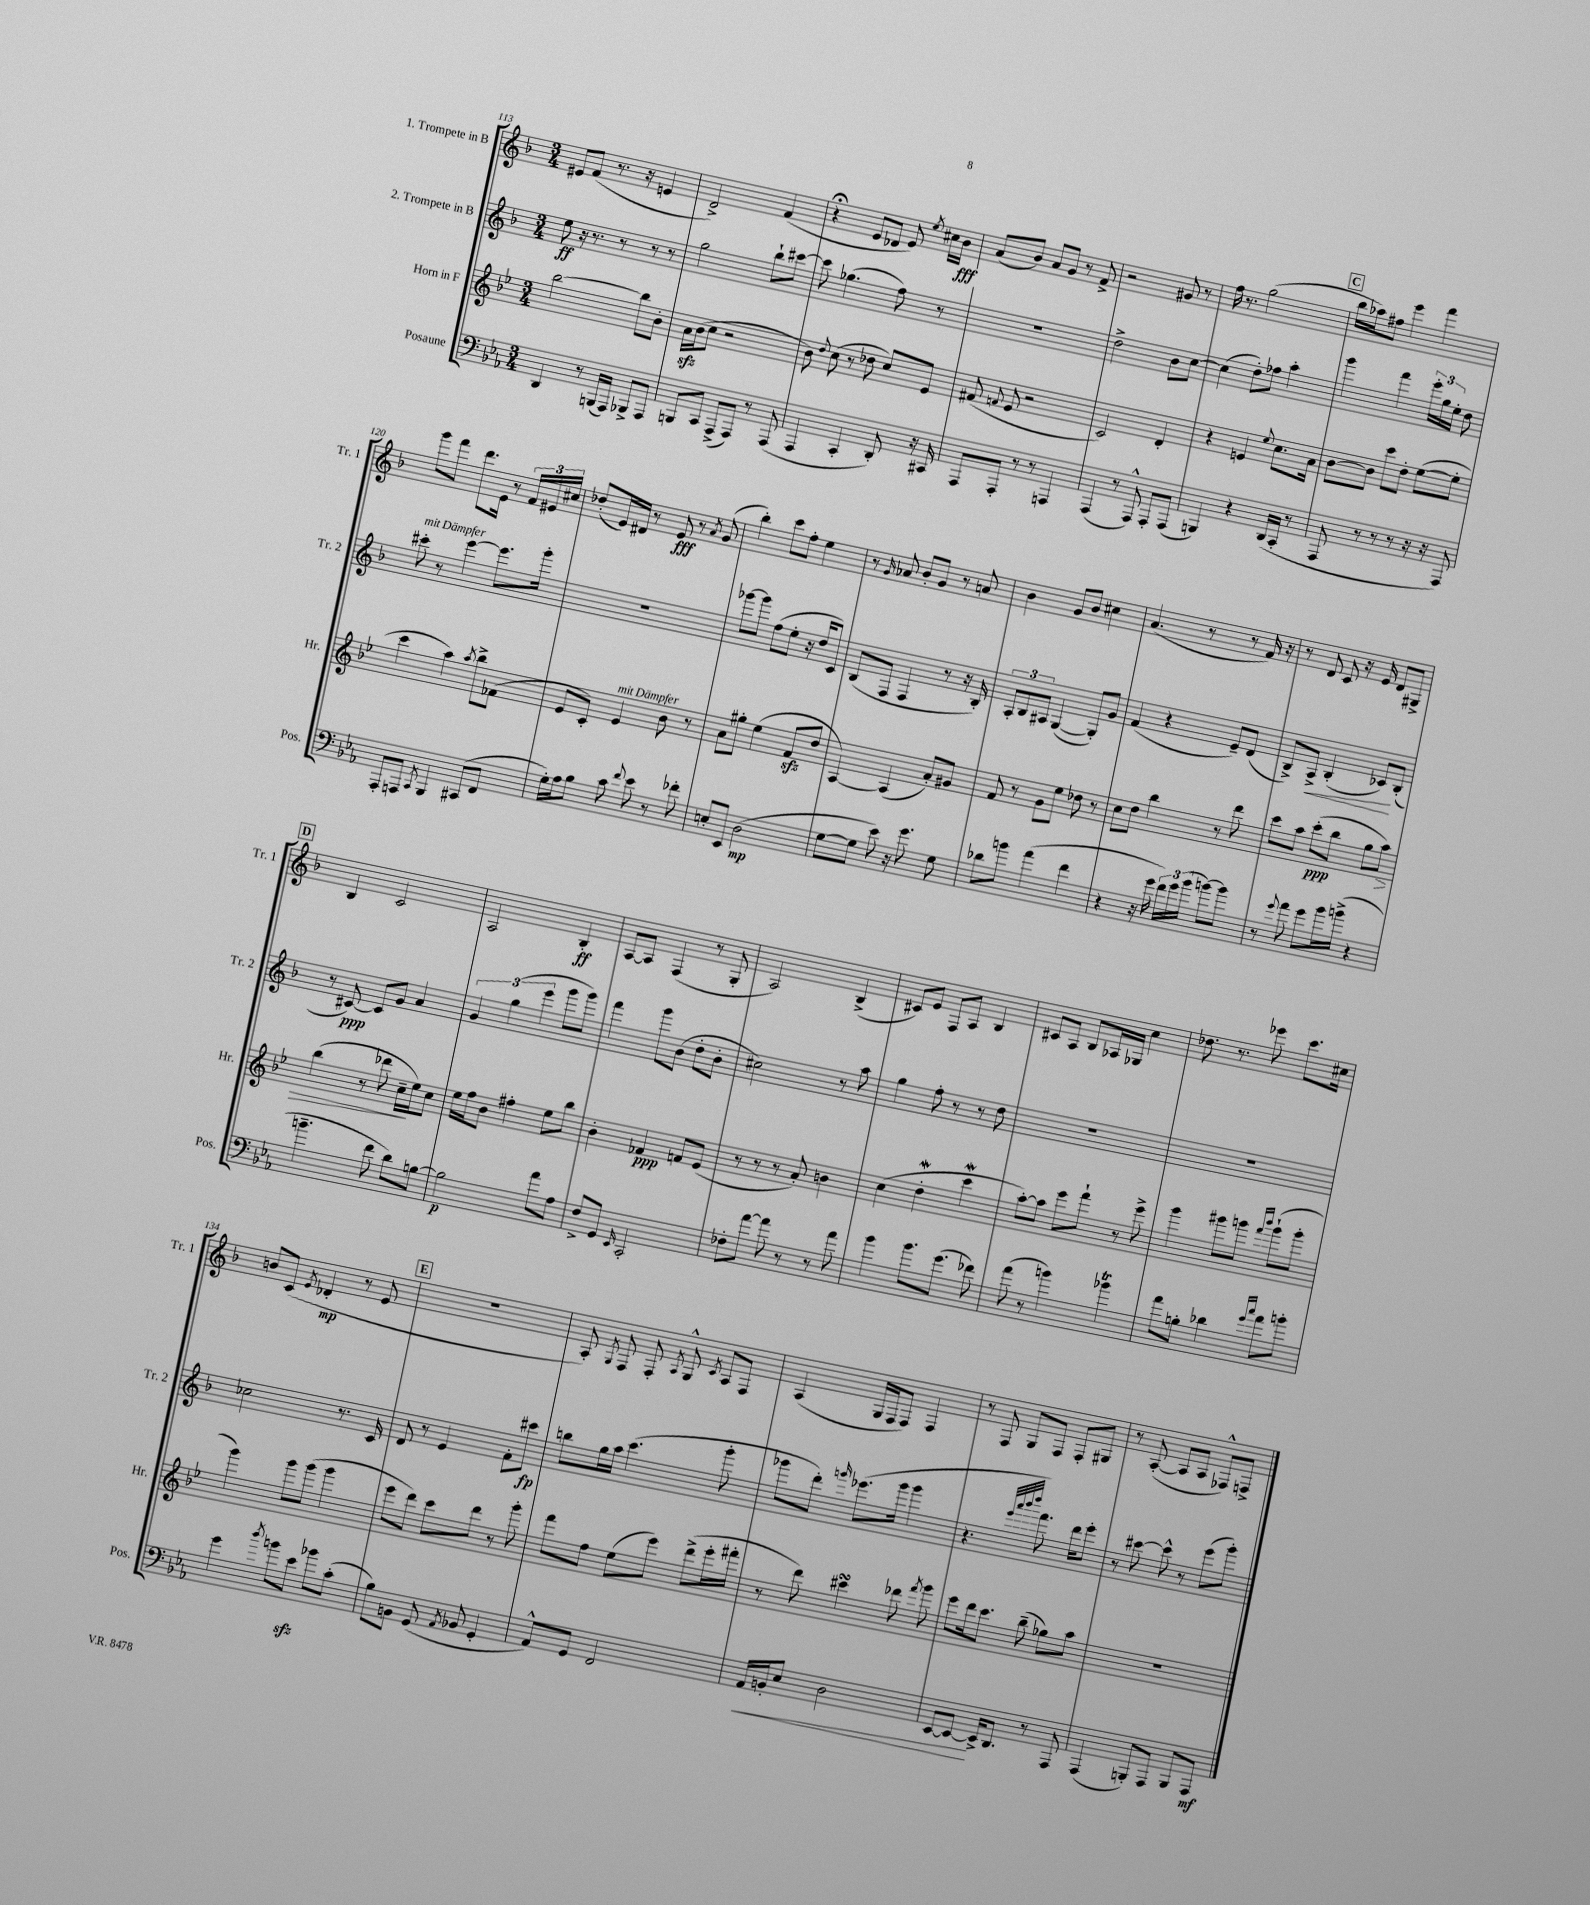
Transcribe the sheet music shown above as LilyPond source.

<<
\new StaffGroup <<
\new Staff = "s0" \with { instrumentName = "1. Trompete in B" shortInstrumentName = "Tr. 1" } {
    \clef treble \key f \major \numericTimeSignature \time 3/4
    \autoBeamOff eis'8[ f'8]( r8. r16 e'4 |
    d'2->) f'4( |
    r4\fermata e'8[ des'8] e'8) \acciaccatura { e''8 } cis''16[ bes'16]\fff |
    a'8[( bes'8]) a'8[ g'8] r8 f'8-> |
    r2 gis'8 r8 |
    f''16 r8. g''2( |
    \mark \markup { \box "C" } bes''16[ aes''16) fis''8] e'''4 f'''4 |
    g'''8[ f'''8] d'''8.[ e'16] r8 \tuplet 3/2 { f'16[ eis'16 cis''16] } |
    des''8[-.( e'16) dis'16] r8 e'8\fff r8 \acciaccatura { a'8 } g'8( |
    bes''4-.) c'''8[ f''8]-. e''4 |
    r8 \grace { g'16 } aes'8 bes'8[-. g'8] r8 a'8 |
    bes'4 g'8[ bes'8] cis''4 |
    a'4.( r8 r8 f'16) r16 |
    r8 d'8 c'8 r16 e'16 d'8[ gis8]-> |
    \mark \markup { \box "D" } bes4 c'2 |
    a2 bes4-.\ff |
    a8[~ a8] f4( r8 g8-. |
    a2) bes4->( |
    cis'8[) e'8] f8[ a8] bes4 |
    cis'8[ a8] bes8[ aes16 ges16] c''4 |
    des''8. r8. ees'''8 c'''8.[ cis''16] |
    b'8[ c'8]( \acciaccatura { e'8 } des'4-.\mp r8 e'8 |
    \mark \markup { \box "E" } R2. |
    a8-.) \acciaccatura { g8 } f8 f8-. \acciaccatura { a8 } g8-^ \acciaccatura { c'8 } a8[ f8] |
    a4( g16[ f16 f8]) f4 |
    r8 f8 g8[ f8] f8[-. gis8] |
    r8 a8~-.( a8[ a8] fes8[-^) f8]-> \bar "|." |
}
\new Staff = "s1" \with { instrumentName = "2. Trompete in B" shortInstrumentName = "Tr. 2" } {
    \clef treble \key f \major \numericTimeSignature \time 3/4
    \autoBeamOff e''8\ff r16 r8. r8 r8 r8 |
    g''2 bes''8[-! cis'''8]~ |
    cis'''8 ges''4.( f''8) r8 |
    R2. |
    d''2-> bes'8[ c''8]~ |
    c''4( d''8[-.) fes''8] a''4-. |
    \mark \markup { \box "C" } g'''4 f'''4 \tuplet 3/2 { e'''16[-. g''16 e''16]-. } d''8 |
    cis'''8-.^\markup { \italic "mit Dämpfer" } r8 e'''4~ e'''8.[ g'''16]-. |
    R2. |
    ges'''8[~ ges'''8] f''8[( e''8]-. r16 d''16[ c'8]) |
    bes8[( f8] f4 r8 r16 bes16-.) |
    \tuplet 3/2 { a8[-. bes8 ais8] } g4~( g8[-.) g'8] |
    f'4( r4 e'8[--) d'8]( |
    bes8[->) a8]->\< bes4-.( ces'8[\!) bes8]-.( |
    \mark \markup { \box "D" } r8 cis'8~\ppp) cis'8[ g'8] a'4 |
    \tuplet 3/2 { g'4 g''4( e'''4 } g'''8[ g'''8]) |
    f'''4 g'''8[ bes'8]( d''8[-. bes'8]-. |
    cis''2) r8 a''8 |
    g''4 f''8-. r8 r8 d''8 |
    R2. |
    R2. |
    ces''2 r8. c'16 |
    \mark \markup { \box "E" } d'8 r8 e'4 f'8[-. cis'''8]\fp |
    b''8[ g''16 a''16] c'''4.( g'''8-. |
    ges'''8[ d'''8]-.) \grace { g'''16 } ees'''8.[( g'''16] g'''4 |
    r4. \grace { e'''32[ a'''32 bes'''32 d''''32] } f'''8.) d'''16[ e'''8]-. |
    r8 cis'''8~ cis'''8-^ r8 e'''8[( g'''8]-.) \bar "|." |
}
\new Staff = "s2" \with { instrumentName = "Horn in F" shortInstrumentName = "Hr." } {
    \clef treble \key bes \major \numericTimeSignature \time 3/4
    \autoBeamOff bes''2~ bes''8[ bes'8]-. |
    a'16[\sfz bes'16( c''8] r2 |
    bes'8) \appoggiatura { d''8 } c''8( r8 des''8 c''8[) ees'8] |
    fis'8( \appoggiatura { f'8 } ees'8 r2 |
    c'2) d'4-. |
    r4 e'4 \appoggiatura { ees''8 } c''8.[ a'16] |
    \mark \markup { \box "C" } bes'8[~ bes'8] c'''8[ d''8]-. ees''8[~( ees''8]-. |
    c'''4 a''4) \acciaccatura { a''8 } bes''8[-> fes'8]( |
    ees'8[ c'8]-.) ees'4^\markup { \italic "mit Dämpfer" } bes'8 r8 |
    a'8[ gis''8]-. ees''4( f'8[\sfz d''8] |
    a4~) a4( a'8[-.) gis'8] |
    f'8 r8 g'8[ ees''8] des''8 r8 |
    c''8[ d''8] bes''4 r8 d'''8 |
    c'''8[ a''8] c'''8[-.\ppp( bes''8] g''8[ a''8]\>) |
    \mark \markup { \box "D" } bes''4( r8 des'''8 c''16[--\! ees''16) c''8] |
    ees''16[ f''16 bes'8] fis''4-. ees''8[ bes''8] |
    bes'4-. fes'4\ppp f'8[ ees'8]( |
    r8 r8 r8 a'8-.) b'4 |
    c''4( d''4-.\mordent c'''4\mordent |
    a''8[~-.) a''8] ees'''8[ f'''8]-! r8 ees'''8-> |
    g'''4 gis'''8[ g'''8] \grace { f'''16[ bes'''16] } g'''8[-!( g'''8]-. |
    g'''4) g'''8[ g'''8]( g'''4 |
    \mark \markup { \box "E" } ees'''8[ d'''8]) c'''8[ d'''8] r8 g'''8-. |
    f'''8[ f''8] ees''8[( ees'''8]) d'''8[->( ees'''16-. fis'''16]-. |
    r8 d'''8) cis'''4\turn des'''8 \acciaccatura { f'''8 } g'''8 |
    ees'''8[ d'''16 c'''8.] bes''8--( ges''8[) a''8] |
    R2. \bar "|." |
}
\new Staff = "s3" \with { instrumentName = "Posaune" shortInstrumentName = "Pos." } {
    \clef bass \key ees \major \numericTimeSignature \time 3/4
    \autoBeamOff d,4 r8 b,,16[( aes,,16]) bes,,8[-> aes,,8] |
    b,,8[ c,8] aes,,8[->( aes,,8]) r8 aes,,8( |
    aes,,4 c,4-. d,8-.) r16 cis,16 |
    aes,,8[ aes,,8]-. r8 r8 a,,4 |
    aes,,4( r8 aes,,8-^) aes,,8[-. aes,,8]( |
    b,,4) r4 d,16[( c,16]-. r8 |
    \mark \markup { \box "C" } aes,,8 r8 r8 r8 r16 r16 aes,,8) |
    aes,,8[-. a,,8] \acciaccatura { c,8 } bes,,4 cis,8[( f,8] |
    g16[-.) aes16 bes8] c'8 \appoggiatura { f'8 } ees'8 r8 fes'8-. |
    e8[-. ees,8] d2\mp( |
    g8[~ g8] ees'8) r16 g'8. g8 |
    des'8[ b'8] aes'4( f'4 |
    r4 r16 g'16 \tuplet 3/2 { f'16[) g'16 bes'16]( } b'8[~) b'8] |
    r8 \appoggiatura { g'8 } aes'8 g'8[ bes'16 b'16]->( r4 |
    \mark \markup { \box "D" } b'4.-- f'8 d'8[) b8]~ |
    b2\p aes'8[ aes8] |
    f8[-> g,8] \grace { ees,16 } c,2-. |
    fes8[-. aes'8]~ aes'8 r8 r8 aes'8 |
    bes'4 bes'8.[ g'8.]( fes'8) |
    aes'8( r8 b'4) bes'4\trill |
    aes'8[ b8]-. des'4 \grace { g'16[ c''16] } aes'8[ b'8]-. |
    g'4 \acciaccatura { d''8 } b'8[ ees'8]\sfz bes'8[ c'8]-.( |
    \mark \markup { \box "E" } bes8[) b,8] g,8( \acciaccatura { aes,8 } bes,8 g,4-. |
    aes,8[-^) g,8] f,2 |
    aes,16[\< b,16-. ees8] d2 |
    ees,8[~ ees,8]~\! ees,16[-> d,8.] r8 aes,,8 |
    aes,,4( b,,8[-.) aes,,8] b,,8[ aes,,8]\mf \bar "|." |
}
>>
>>
\layout { \context { \Score currentBarNumber = #113 } }
